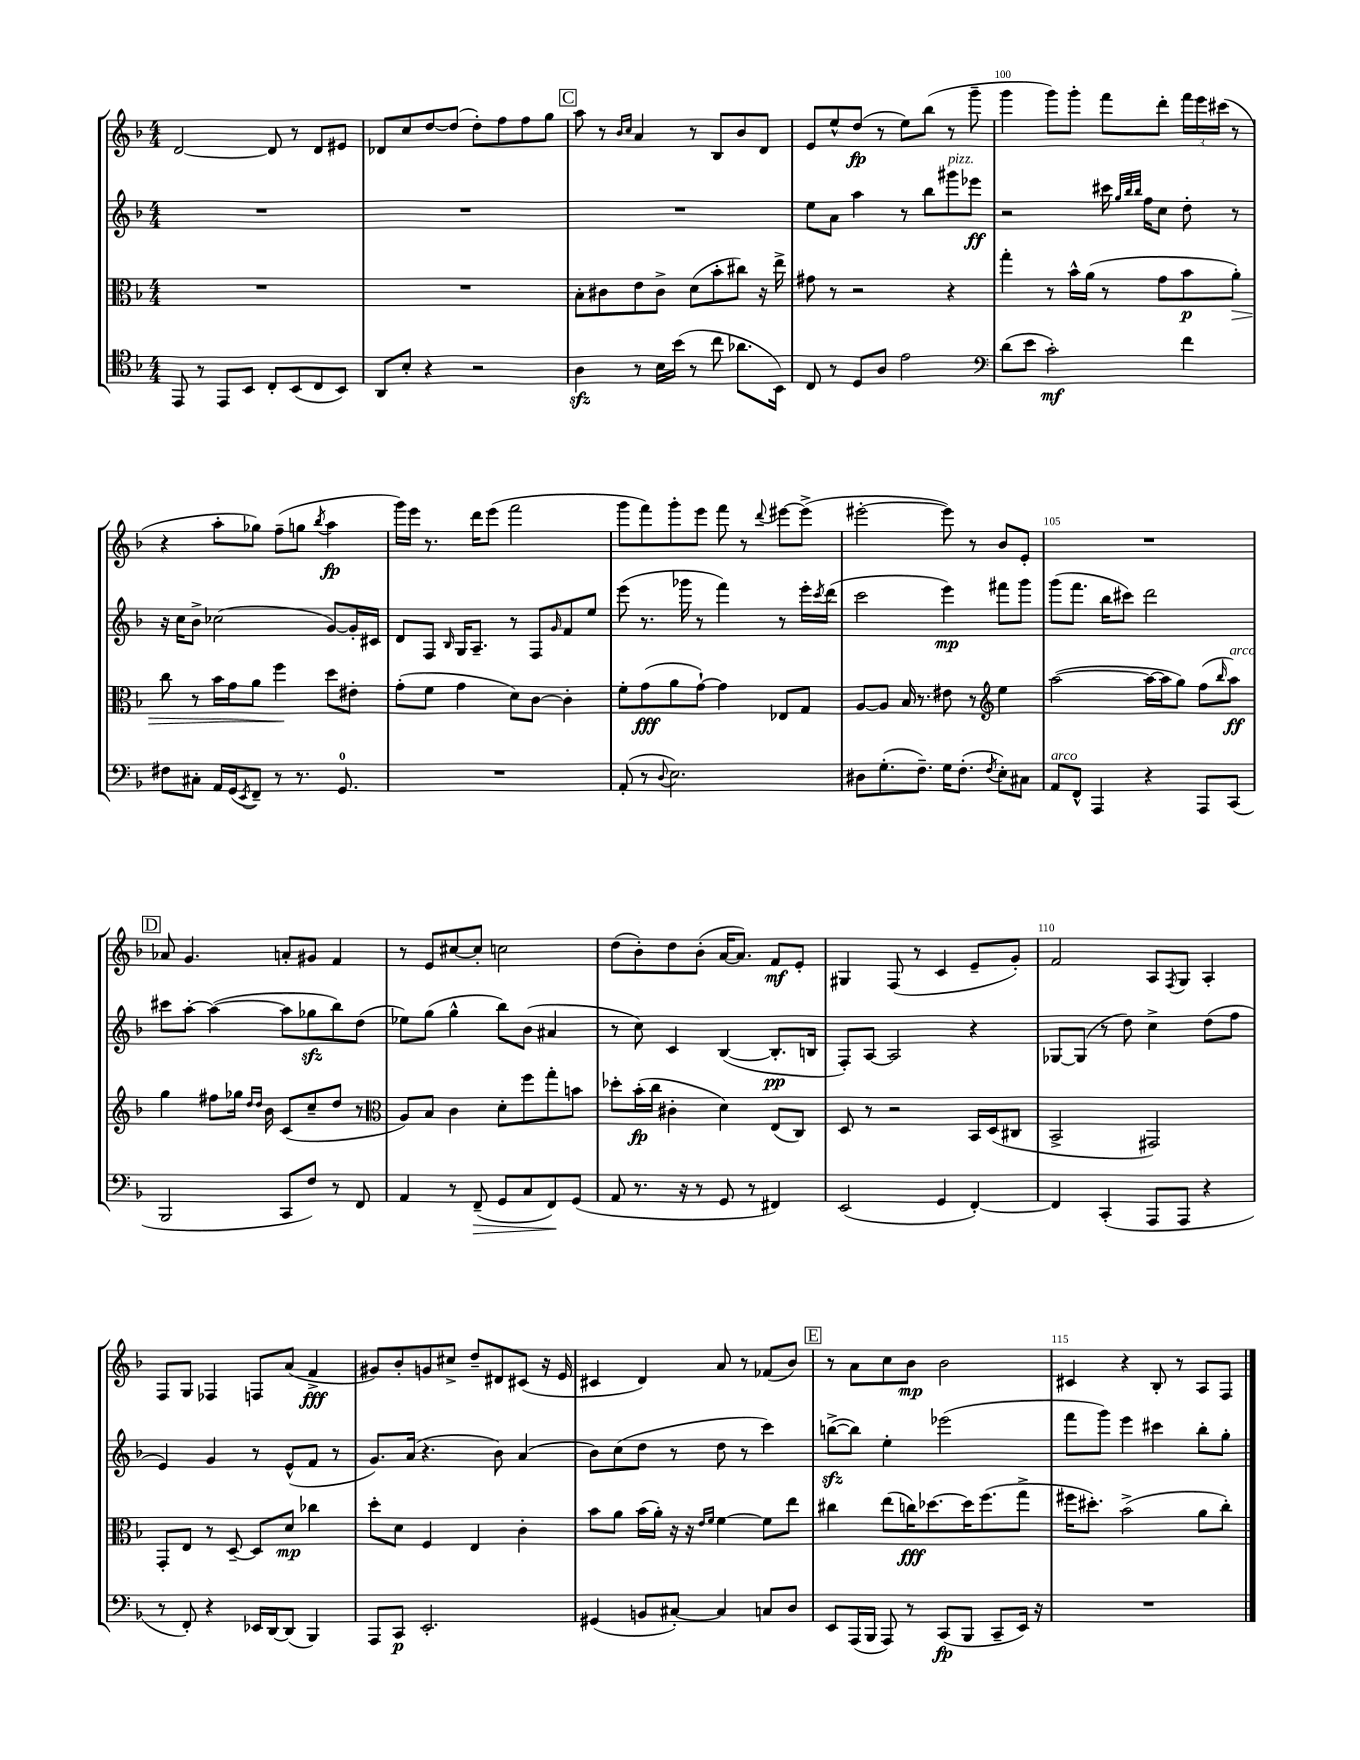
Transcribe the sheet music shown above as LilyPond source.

<<
\new StaffGroup <<
\new Staff = "s0" {
    \clef treble \key f \major \numericTimeSignature \time 4/4
    d'2~ d'8 r8 d'8 eis'8 |
    des'8 c''8 d''8~ d''8( d''8-.) f''8 f''8 g''8 |
    \mark \markup { \box "C" } a''8 r8 \grace { bes'16 c''16 } a'4 r8 bes8 bes'8 d'8 |
    e'8 e''8-^ d''8\fp( r8 e''8) bes''8( r8 g'''8-- |
    g'''4 g'''8) g'''8-. f'''8 d'''8-. \tuplet 3/2 { f'''16 e'''16 cis'''16( } r8 |
    r4 a''8-. ges''8) f''8--( g''8 \acciaccatura { bes''8 } a''4\fp |
    g'''16) e'''16 r8. d'''16 e'''8( f'''2 |
    g'''8 f'''8) g'''8-. e'''8 f'''8 r8 \appoggiatura { d'''8 } eis'''8~ eis'''8->( |
    eis'''2~-. eis'''8) r8 bes'8 e'8-. |
    R1 |
    \mark \markup { \box "D" } aes'8 g'4. a'8-. gis'8 f'4 |
    r8 e'8 cis''8~ cis''8-. c''2 |
    d''8( bes'8-.) d''8 bes'8-.( a'16~ a'8.) f'8\mf e'8-. |
    gis4 f8( r8 c'4 e'8-- g'8-.) |
    f'2 a8 \acciaccatura { f8 } g8 a4-. |
    f8 g8 fes4 f8 a'8( f'4->\fff |
    gis'8) bes'8-. g'8 cis''8-> d''8-- dis'8 cis'8( r16 e'16 |
    cis'4 d'4) a'8 r8 fes'8( bes'8) |
    \mark \markup { \box "E" } r8 a'8 c''8 bes'8\mp bes'2 |
    cis'4 r4 bes8-. r8 a8 f8 \bar "|." |
}
\new Staff = "s1" {
    \clef treble \key f \major \numericTimeSignature \time 4/4
    R1 |
    R1 |
    \mark \markup { \box "C" } R1 |
    e''8 a'8 a''4 r8 bes''8 gis'''8^\markup { \italic "pizz." } ees'''8\ff |
    r2 cis'''16 \grace { g''32 bes''32 bes''32 } f''16 c''8 d''8-. r8 |
    r16 c''16 bes'8-> ces''2( g'8~) g'16-. cis'16 |
    d'8 f8 \grace { bes16 } g16 a8.-- r8 f8 \grace { g'16 } f'8 e''8 |
    e'''8( r8. ges'''16 r8 f'''4) r8 e'''16-. \acciaccatura { c'''8 } d'''16( |
    c'''2 e'''4\mp) fis'''8 g'''8 |
    g'''8( f'''8. bes''16 cis'''8) d'''2 |
    \mark \markup { \box "D" } cis'''8 a''8~-. a''4~( a''8 ges''8\sfz bes''8) d''8( |
    ees''8) g''8( g''4-^ bes''8) bes'8( ais'4 |
    r8 c''8) c'4 bes4~( bes8.-.\pp b16 |
    f8-.) a8~ a2 r4 |
    ges8~ ges8( r8 d''8) c''4-> d''8( f''8 |
    e'4) g'4 r8 e'8-^( f'8 r8 |
    g'8.) a'16( r4. bes'8) a'4( |
    bes'8) c''8( d''8 r8 d''8 r8 c'''4) |
    \mark \markup { \box "E" } b''8~->\sfz( b''8) e''4-. ees'''2( |
    f'''8 g'''8) e'''4 cis'''4 bes''8-. g''8-. \bar "|." |
}
\new Staff = "s2" {
    \clef alto \key f \major \numericTimeSignature \time 4/4
    R1 |
    R1 |
    \mark \markup { \box "C" } bes8-. cis'8 e'8 cis'8-> d'8( bes'8-. cis''8) r16 e''16-> |
    gis'8 r8 r2 r4 |
    g''4-. r8 bes'16-^ a'16( r8 g'8 bes'8\p a'8-.\>) |
    c''8 r8 bes'16 g'16 a'8 f''4\! d''8 eis'8-. |
    g'8-.( f'8 g'4 d'8) c'8~ c'4-. |
    f'8-. g'8\fff( a'8 g'8~-!) g'4 ees8 g8 |
    a8~ a8 bes16 r8. eis'8 r8 \clef treble e''4 |
    a''2~( a''16~ a''16 g''8) f''8( \grace { bes''16 } a''8\ff^\markup { \italic "arco" }) |
    \mark \markup { \box "D" } g''4 fis''8 ges''16 \grace { d''16 d''16 } bes'16 c'8( c''8-- d''8 r8 |
    \clef alto a8) bes8 c'4 d'8-. f''8 g''8-. b'8 |
    des''8-. bes'16-.\fp( c''16 cis'4-. d'4) e8( c8) |
    d8 r8 r2 bes,16 d16( cis8 |
    bes,2-> gis,2) |
    g,8-. e8 r8 d8~-- d8 d'8\mp ces''4 |
    d''8-. d'8 f4 e4 c'4-. |
    bes'8 a'8 bes'16( a'16-.) r16 r16 \grace { e'16 f'16 } f'4~ f'8 e''8 |
    \mark \markup { \box "E" } cis''4 e''8( c''16\fff) des''8.~ des''16 f''8.( g''8-> |
    fis''16 dis''8.-.) bes'2->( a'8 c''8-.) \bar "|." |
}
\new Staff = "s3" {
    \clef tenor \key f \major \numericTimeSignature \time 4/4
    e,8 r8 e,8 bes,8 c8-. bes,8( c8 bes,8) |
    a,8 bes8-. r4 r2 |
    \mark \markup { \box "C" } a4\sfz r8 bes16 bes'16( r8 c''8 aes'8. bes,16) |
    c8 r8 d8 a8 e'2 |
    \clef bass d'8( e'8 c'2-.\mf) f'4 |
    fis8 cis8-. a,16 g,16( \acciaccatura { e,8 } f,8--) r8 r8. g,8.-0 |
    R1 |
    a,8-.( r8 \appoggiatura { d8 } e2.) |
    dis8 g8.-.( f8.--) g16 f8.-.( \acciaccatura { f8 } e8-.) cis8 |
    a,8^\markup { \italic "arco" } f,8-^ a,,4 r4 a,,8 c,8( |
    \mark \markup { \box "D" } bes,,2 c,8 f8) r8 f,8 |
    a,4 r8 f,8--\>( g,8 c8 f,8\!) g,8( |
    a,8 r8. r16 r8 g,8 r8 fis,4) |
    e,2( g,4 f,4~-.) |
    f,4 c,4-.( a,,8 a,,8 r4 |
    r8 f,8-.) r4 ees,16 d,16~ d,8( bes,,4) |
    a,,8 c,8\p e,2.-. |
    gis,4( b,8 cis8~-.) cis4 c8 d8 |
    \mark \markup { \box "E" } e,8 a,,16( bes,,16 a,,8) r8 c,8\fp( bes,,8 c,8-- e,16) r16 |
    R1 \bar "|." |
}
>>
>>
\layout { \context { \Score currentBarNumber = #96 \override BarNumber.break-visibility = ##(#f #t #t) barNumberVisibility = #(every-nth-bar-number-visible 5) } }
